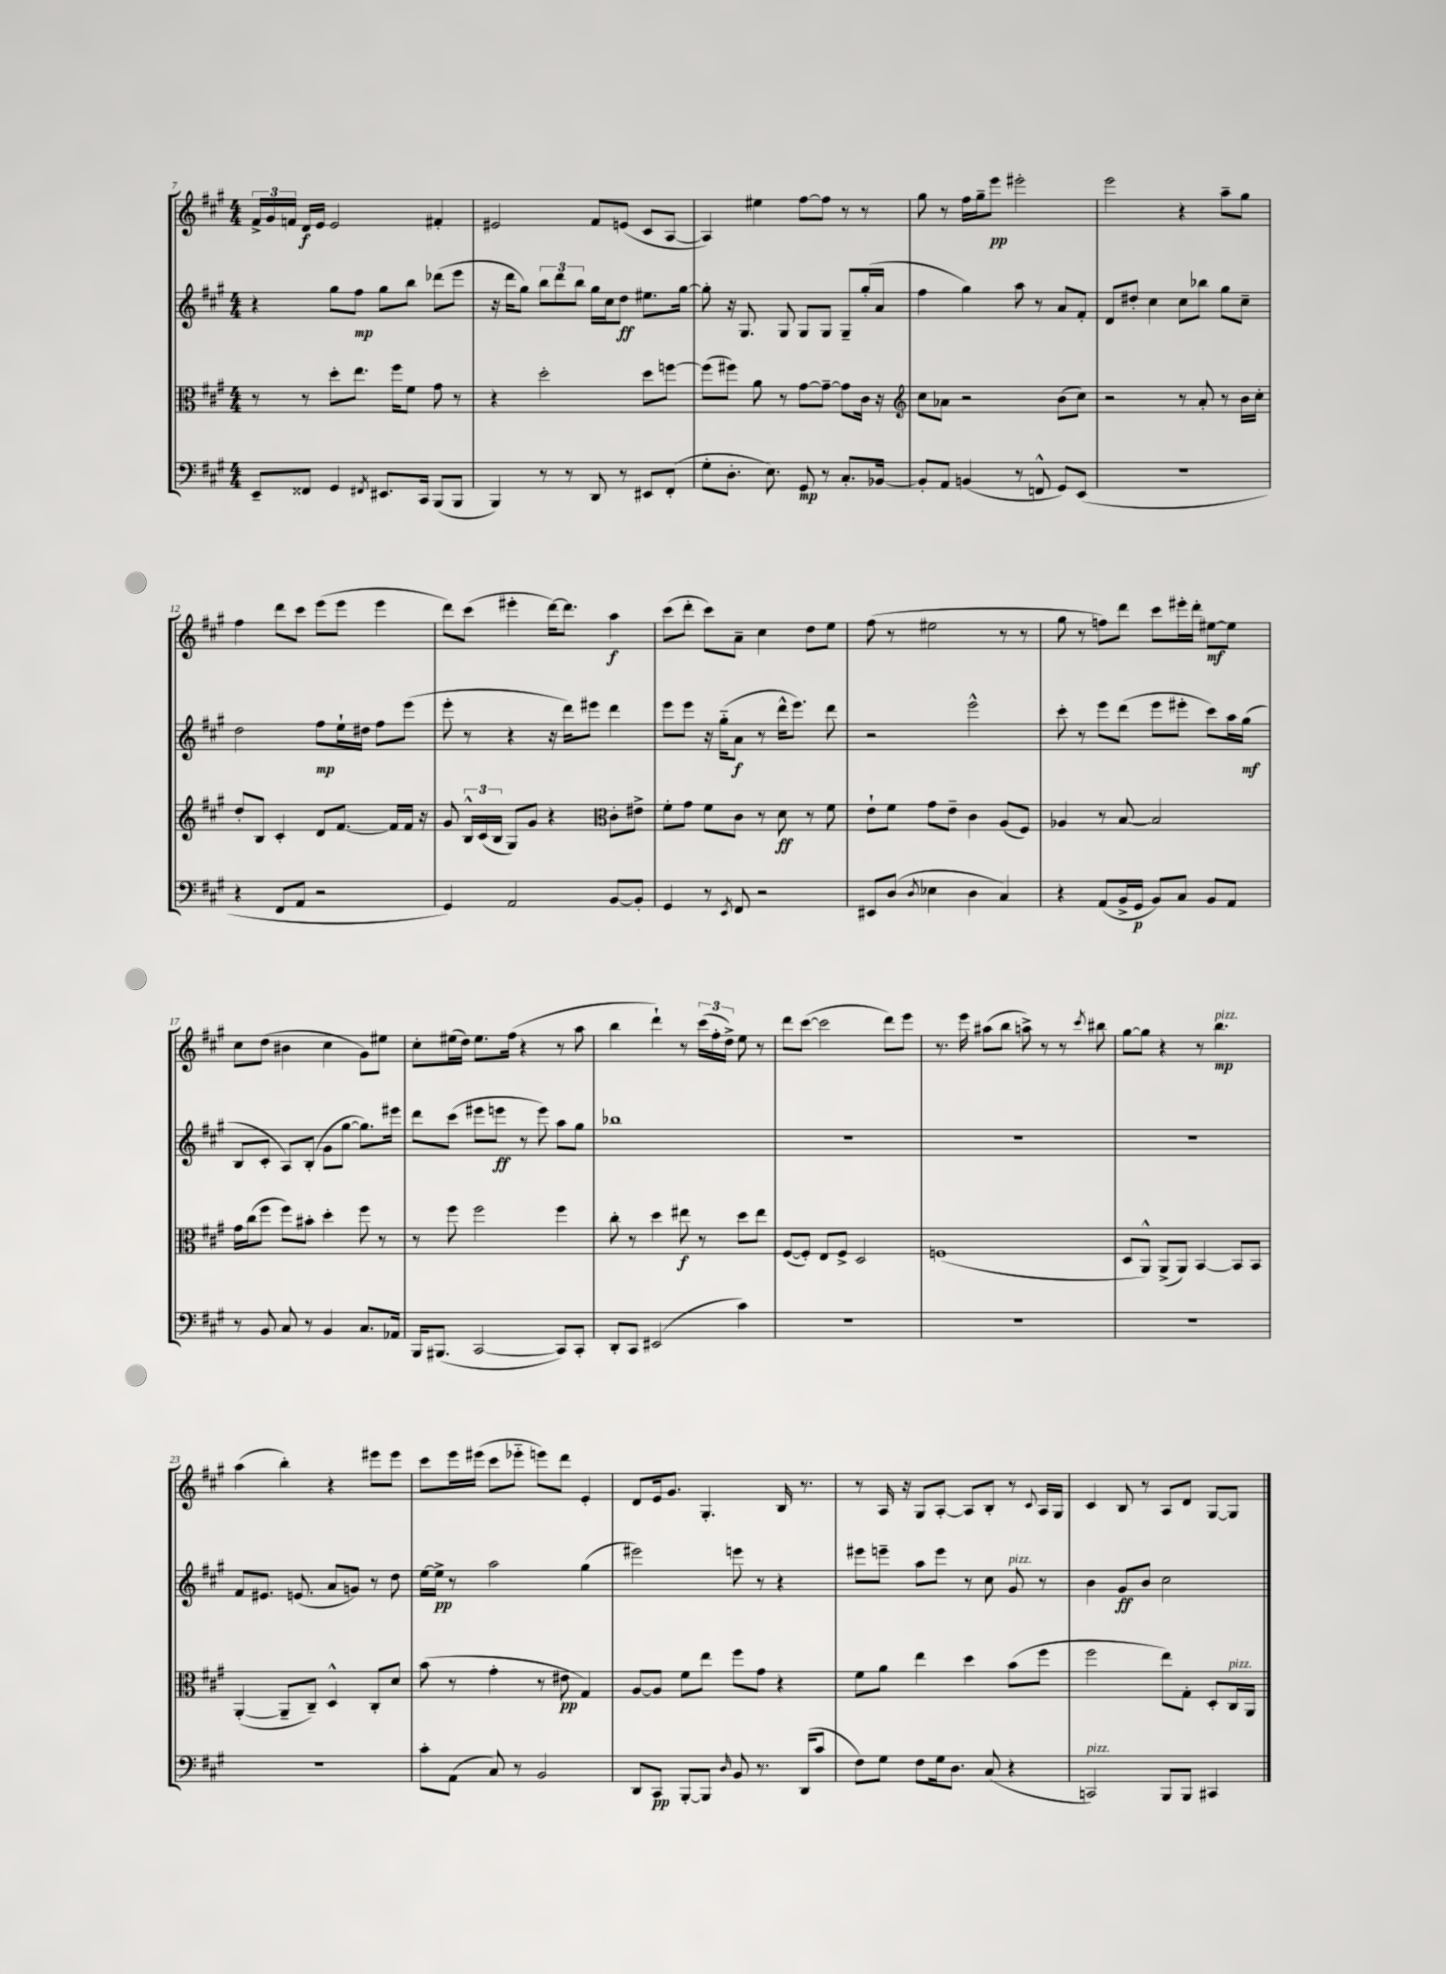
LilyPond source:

<<
\new StaffGroup <<
\new Staff = "s0" {
    \clef treble \key a \major \numericTimeSignature \time 4/4
    \autoBeamOff \tuplet 3/2 { fis'16[-> gis'16 f'16] } d'16[\f e'16] e'2 fis'4-. |
    eis'2 fis'8[ e'8]( cis'8[ a8]~ |
    a4) eis''4 fis''8[~ fis''8] r8 r8 |
    gis''8 r8 fis''16[ gis''16-- e'''8]\pp eis'''2-. |
    e'''2 r4 a''8[-- gis''8] |
    fis''4 d'''8[ cis'''8] e'''8[( e'''8] e'''4 |
    d'''8[) cis'''8]( eis'''4-. d'''16[~) d'''8.] a''4\f |
    cis'''8[( d'''8]-. cis'''8[) a'8]-- cis''4 d''8[ e''8] |
    fis''8( r8 eis''2 r8 r8 |
    gis''8 r8 f''8[) d'''8] cis'''8[ eis'''16-. d'''16]-. eis''8[~\mf eis''8] |
    cis''8[ d''8]( bis'4 cis''4 gis'8[) eis''8] |
    cis''8[-. eis''16( d''16]) eis''8.[ fis''16]( r4 r8 a''8 |
    b''4 d'''4-!) r8 \tuplet 3/2 { cis'''16[( fis''16-. d''16]->) } e''8 r8 |
    d'''8[ cis'''8]~( cis'''2 d'''8[) e'''8] |
    r8. e'''16 ais''8[( b''8] a''8->) r8 r8 \acciaccatura { cis'''8 } bis''8 |
    gis''8[~ gis''8] r4 r8 b''4.\mp^\markup { \italic "pizz." } |
    a''4( b''4-.) r4 eis'''8[ eis'''8] |
    cis'''8[ e'''16 eis'''16]( cis'''8[ ees'''8]-_ e'''8[) d'''8] e'4-. |
    d'8[ e'16 gis'8.] gis4.-. b16 r8. |
    r8 a16 r16 gis8[ a8]~-. a8[ b8]-. r8 \appoggiatura { cis'8 } a16[ gis16] |
    cis'4 b8 r8 a8[ d'8] gis8[~ gis8] \bar "|." |
}
\new Staff = "s1" {
    \clef treble \key a \major \numericTimeSignature \time 4/4
    \autoBeamOff r4 gis''8[ fis''8]\mp gis''8[ b''8] des'''8[( e'''8] |
    r16 d'''16[ gis''8]) \tuplet 3/2 { b''8[ d'''8 b''8] } gis''16[ cis''16 d''8]\ff eis''8.[ gis''16]~ |
    gis''8-. r16 gis8. gis8 gis8[ gis8] gis8[-- gis''16-.( a'16] |
    fis''4 gis''4) a''8 r8 a'8[ fis'8]-. |
    d'8[ dis''8]-. cis''4 cis''8[ bes''8] gis''8[ cis''8]-- |
    d''2 fis''8[\mp e''16-! dis''16] fis''8[ e'''8]( |
    e'''8-. r8 r4 r16 d'''16[) eis'''8] d'''4 |
    e'''8[ e'''8] r16 gis''16[-_( a'8]\f r8 d'''16[-^ e'''8.]) d'''8 |
    r2 e'''2-^ |
    cis'''8-. r8 e'''8[ d'''8]( e'''8[ eis'''8]-. cis'''8[) a''16 gis''16]\mf( |
    b8[ cis'8]-. a8[) b8]-.( gis'8[ gis''8]~ gis''8.[) eis'''16] |
    d'''8[ cis'''8]( eis'''8[ e'''8]\ff r8 e'''8) a''8[ gis''8] |
    bes''1 |
    R1 |
    R1 |
    R1 |
    fis'8[ eis'8.] e'8.( a'8[ g'8]) r8 d''8 |
    e''16[~ e''16]->\pp r8 a''2 gis''4( |
    eis'''2) e'''8 r8 r4 |
    eis'''8[ e'''8]-- a''8[ e'''8] r8 cis''8 gis'8^\markup { \italic "pizz." } r8 |
    b'4 gis'8[\ff b'8] cis''2 \bar "|." |
}
\new Staff = "s2" {
    \clef alto \key a \major \numericTimeSignature \time 4/4
    \autoBeamOff r8 r8 d''8[-. e''8.] fis''16[ fis'8] gis'8 r8 |
    r4 d''2-. d''8[ f''8]~ |
    f''8[( fis''8]) a'8 r8 gis'8[~ gis'8]~-- gis'8[ cis'16] r16 |
    \clef treble cis''8[ aes'8] r2 b'8[( cis''8]) |
    r2 r8 a'8-. r8 b'16[ cis''16]-. |
    d''8[-. b8] cis'4-. d'8[ fis'8.]~ fis'16[ fis'16] r16 |
    gis'8 \tuplet 3/2 { b16[-^ cis'16( b16] } gis8[) gis'8] r4 \clef alto cis'8[-. eis'8]-> |
    fis'8[-. gis'8] fis'8[ cis'8] r8 d'8\ff r8 fis'8 |
    e'8[-! fis'8] gis'8[ e'8]-- cis'4 a8[( fis8]) |
    aes4 r8 b8~ b2 |
    gis'16[ cis''16( fis''8] fis''8[) bis'8]-. d''4-. fis''8 r8 |
    r8 fis''8 fis''2 fis''4 |
    cis''8-. r8 d''4 eis''8\f r8 d''8[ eis''8] |
    fis8[~( fis8]-.) e8[ fis8]-> d2 |
    f1( |
    d8[ a,8]-^) a,8[->( a,8]) b,4~ b,8[ b,8] |
    a,4~-.( a,8[-- cis8]--) d4-^ cis8[-. d'8] |
    b'8( r8 gis'4-. r8 eis'8\pp gis4) |
    a8[~ a8] fis'8[ e''8] fis''8[ gis'8] r4 |
    fis'8[ a'8] e''4 d''4 b'8[( fis''8] |
    fis''2 e''8[) gis8]-. d8[-. cis16^\markup { \italic "pizz." } a,16] \bar "|." |
}
\new Staff = "s3" {
    \clef bass \key a \major \numericTimeSignature \time 4/4
    \autoBeamOff e,8[-- fisis,8] gis,4 \acciaccatura { fis,8 } eis,8.[ cis,16] b,,8[( b,,8] |
    b,,4) r8 r8 d,8 r8 eis,8[ fis,8]-.( |
    gis8[-. d8.]-. e8.) gis,8\mp r8 cis8.[-. bes,16]~ |
    bes,8[-. a,8] b,4( r8 f,8-^ gis,8[) e,8]( |
    R1 |
    r4 fis,8[ a,8] r2 |
    gis,4) a,2 b,8[~ b,8]-. |
    gis,4 r8 \acciaccatura { e,8 } fis,8 r2 |
    eis,8[ d8]( \acciaccatura { d8 } ees4 d4 cis4) |
    r4 a,8[( b,16-> gis,16]\p b,8[) cis8] b,8[ a,8] |
    r8 b,8 cis8 r8 b,4 cis8.[ aes,16] |
    b,,16[ bis,,8.]( cis,2~ cis,8[) cis,8]-. |
    d,8[-. cis,8] eis,2( cis'4) |
    R1 |
    R1 |
    R1 |
    R1 |
    cis'8[-. a,8]( cis8) r8 b,2 |
    d,8[ cis,8]\pp b,,8[~-. b,,8] \grace { d16 } b,8 r8. d,16[( cis'8] |
    fis8[) gis8] fis8[ gis16 d8.] cis8( r4 |
    c,2^\markup { \italic "pizz." }) b,,8[ b,,8] cis,4 \bar "|." |
}
>>
>>
\layout { \context { \Score currentBarNumber = #7 } }
